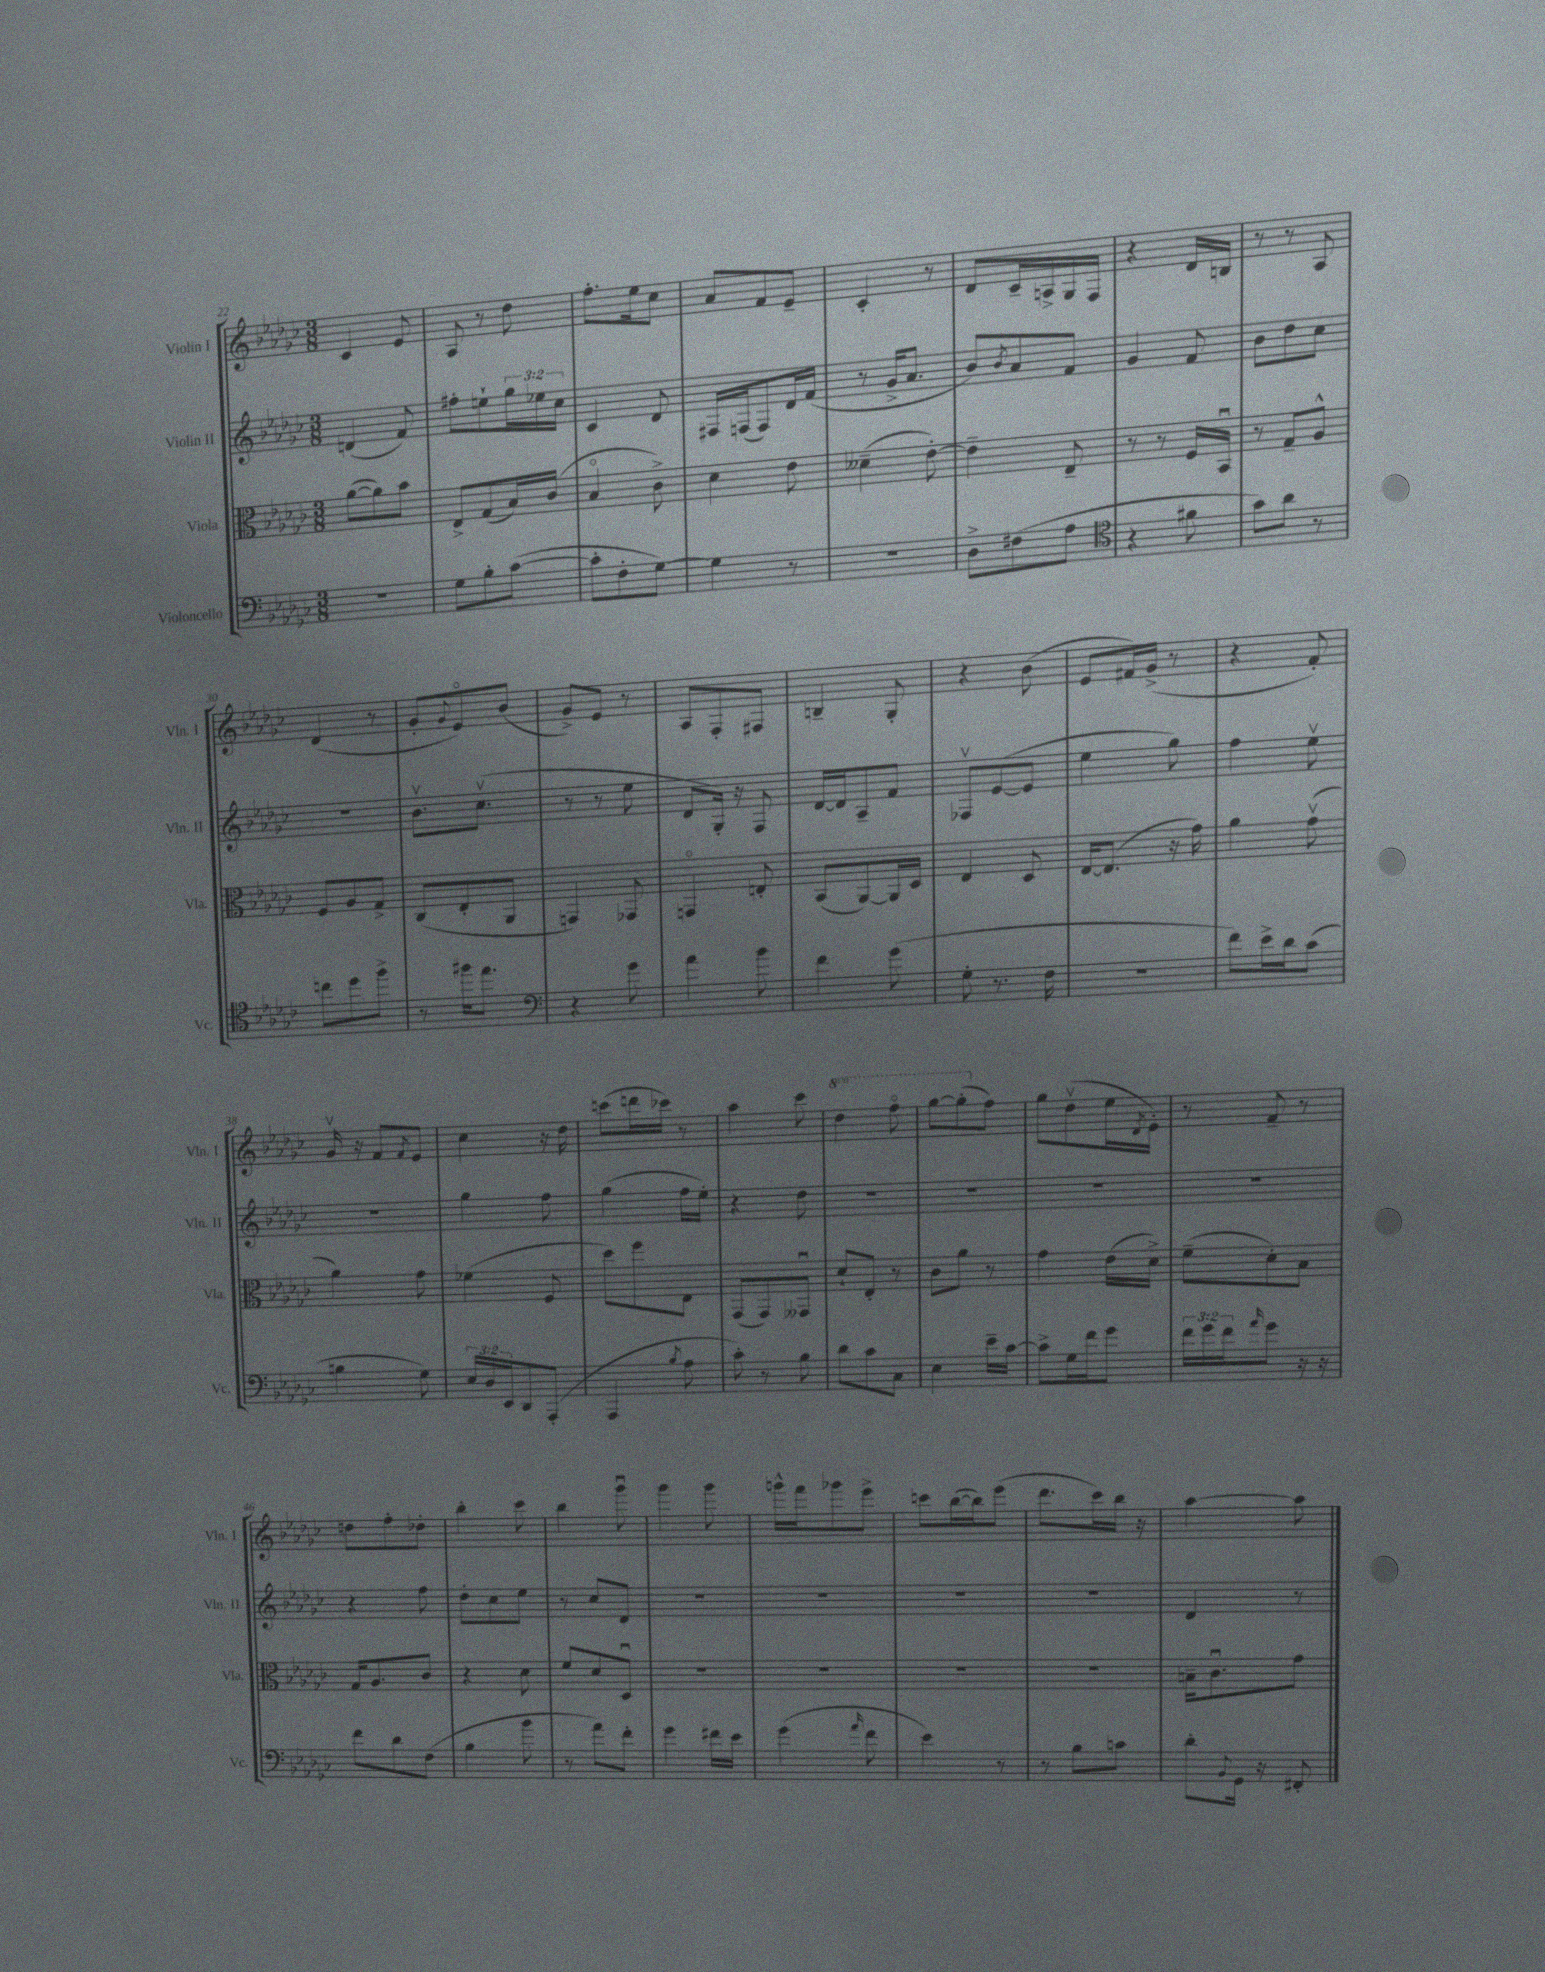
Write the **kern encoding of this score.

**kern	**kern	**kern	**kern
*staff4	*staff3	*staff2	*staff1
*clefF4	*clefC3	*clefG2	*clefG2
*k[b-e-a-d-g-c-]	*k[b-e-a-d-g-c-]	*k[b-e-a-d-g-c-]	*k[b-e-a-d-g-c-]
*M3/8	*M3/8	*M3/8	*M3/8
4.r	([8a-	(4d	4c-
.	8a-])	.	.
.	8b-	8f)	8e-
=	=	=	=
8G-	8E-^	8ff#'	8A-
8B-'	(8G-	8ee`	8r
([8c-	16B-)	24gg-	8dd-
.	.	24ee-	.
.	(16c-	.	.
.	.	24cc-	.
=	=	=	=
8c-']	4B-o	4c-	8.ff'
8F'	.	.	.
.	.	.	16ee-
[8G-)	8c-^)	8d-	8cc-
=	=	=	=
4G-]	4d-	16F#	8a-
.	.	(16F	.
.	.	8F)	8f
8r	8e-	16d-	8e-~
.	.	(16f	.
=	=	=	=
4.r	(4d--~	8r	4c-'
.	.	16g-^	.
.	.	8.a-	.
.	[8e-')	.	8r
=	=	=	=
8D-^	4e-~]	8b-)	8d-
.	.	8qb-	.
(8F#	.	8a-	16c-~
.	.	.	16A^
8A-	8E-~	8f	16G-
.	.	.	16F
=	=	=	=
*clefC4	*	*	*
4r	8r	4g-	4r
.	8r	.	.
8f#	16F	8f	16d-
.	16BB-u	.	16B
=	=	=	=
8g-)	8r	8b-	8r
8a-	8G-~	8dd-	8r
8r	8A-^^	8cc-	8A-
=	=	=	=
8cc	8F	4.r	(4d-
8dd-	8A-	.	.
8ff^	8G-^	.	8r
=	=	=	=
8r	(8C-	8.b-v	8g-'
.	.	.	8qqg-
16ff#	8E-'	.	8e-o)
8.ee-	.	(8.cc-v	.
.	8AA-	.	(8b-
=	=	=	=
*clefF4	*	*	*
4r	4GG)	8r	8g-^)
.	.	8r	8e-
8g-	8GG-	8ee-	8r
=	=	=	=
4a-	4GGo	8d-	8A-
.	.	16G-')	8F'
.	.	16r	.
8b-	8E'	8F	8F#
=	=	=	=
4f	(8BB-	[16d-	4B~
.	.	16d-]	.
.	[8AA-)	8A-~	.
(8g-	16AA-]	8f	8G-'
.	16D-	.	.
=	=	=	=
8G-'	4E-	8F-v	4r
8.r	.	([8e-	.
.	8D-	8e-]	(8b-
16F	.	.	.
=	=	=	=
4.r	[16E-	4ee-	8e-
.	(8.E-]	.	.
.	.	.	16f#)
.	.	.	(16g-^
.	16r	8gg-)	8r
.	16g-)	.	.
=	=	=	=
8f)	4a-	4ff	4r
16e-^	.	.	.
16d-	.	.	.
(8c-	(8g-v	8ee-v	8f')
=	=	=	=
4B	4a-)	4.r	16g-v
.	.	.	16r
.	.	.	8f
.	.	.	8qf
8G-)	8g-	.	8e-
=	=	=	=
24E-	(4f-	4gg-	4cc-
24D-	.	.	.
24EE-	.	.	.
8DD-	.	.	.
(8AAA-'	8F	8ff	16r
.	.	.	16dd-
=	=	=	=
4AAA-	8dd-)	(4gg-	(8ccc
.	8ff	.	16ddd
.	.	.	16ccc-)
8qB-	.	.	.
8A-	8E-	16ff	8r
.	.	16ee-')	.
=	=	=	=
8c-')	(8GG-	4r	4aa-
8r	8GG-)	.	.
8B-	8GG--u	8dd-	8ccc-
=	=	=	=
8d-	8d-`	4.r	4ddd-
8c-	8E-'	.	.
8C-	8r	.	8fffo
=	=	=	=
4E-	8c-	4.r	[8ggg-
.	8a-	.	(8ggg-']
16e-~	8r	.	8ff)
[16c-	.	.	.
=	=	=	=
8c-^]	4g-	4.r	8gg-
16G-	.	.	(8dd-v
16f	.	.	.
8g-	(16e-	.	16ee-
.	.	.	8qd-
.	16d-^)	.	16e-')
=	=	=	=
24f	(8f~	4.r	8r
24g-	.	.	.
24f	.	.	.
16qqa-	.	.	.
8g-	8d-')	.	8f~
16r	8B-	.	8r
16r	.	.	.
=	=	=	=
8f	16G-	4r	8dd
.	8.A-	.	.
8d-	.	.	8ff'
(8F	8c-	8ff	8dd-'
=	=	=	=
4B-	4r	8dd-'	4bb-'
.	.	8cc-	.
8b-	8d-	8ee-	8ccc-
=	=	=	=
8r	8f	8r	4bb-
8a-)	8d-	8cc-	.
8f'	8D-u	8d-	8ggg-u
=	=	=	=
4g-	4.r	4.r	4ggg-
16f#	.	.	8ggg-
16e-	.	.	.
=	=	=	=
(4g-	4.r	4.r	16ggg^^
.	.	.	16fff
.	.	.	8ggg-
16qqa-	.	.	.
8f	.	.	8eee-^
=	=	=	=
4e-)	4.r	4.r	8ccc
.	.	.	([16bb-
.	.	.	16bb-])
8r	.	.	(8eee-
=	=	=	=
8r	4.r	4.r	8.ddd-
8B-	.	.	.
.	.	.	16ccc-)
8c	.	.	16bb-
.	.	.	16r
=	=	=	=
8d-'	16B~	4d-	[4aa-
.	8.c-u	.	.
8qqBB-	.	.	.
16GG-	.	.	.
16r	.	.	.
8FF#'	8g-	8r	8aa-]
==	==	==	==
*-	*-	*-	*-
